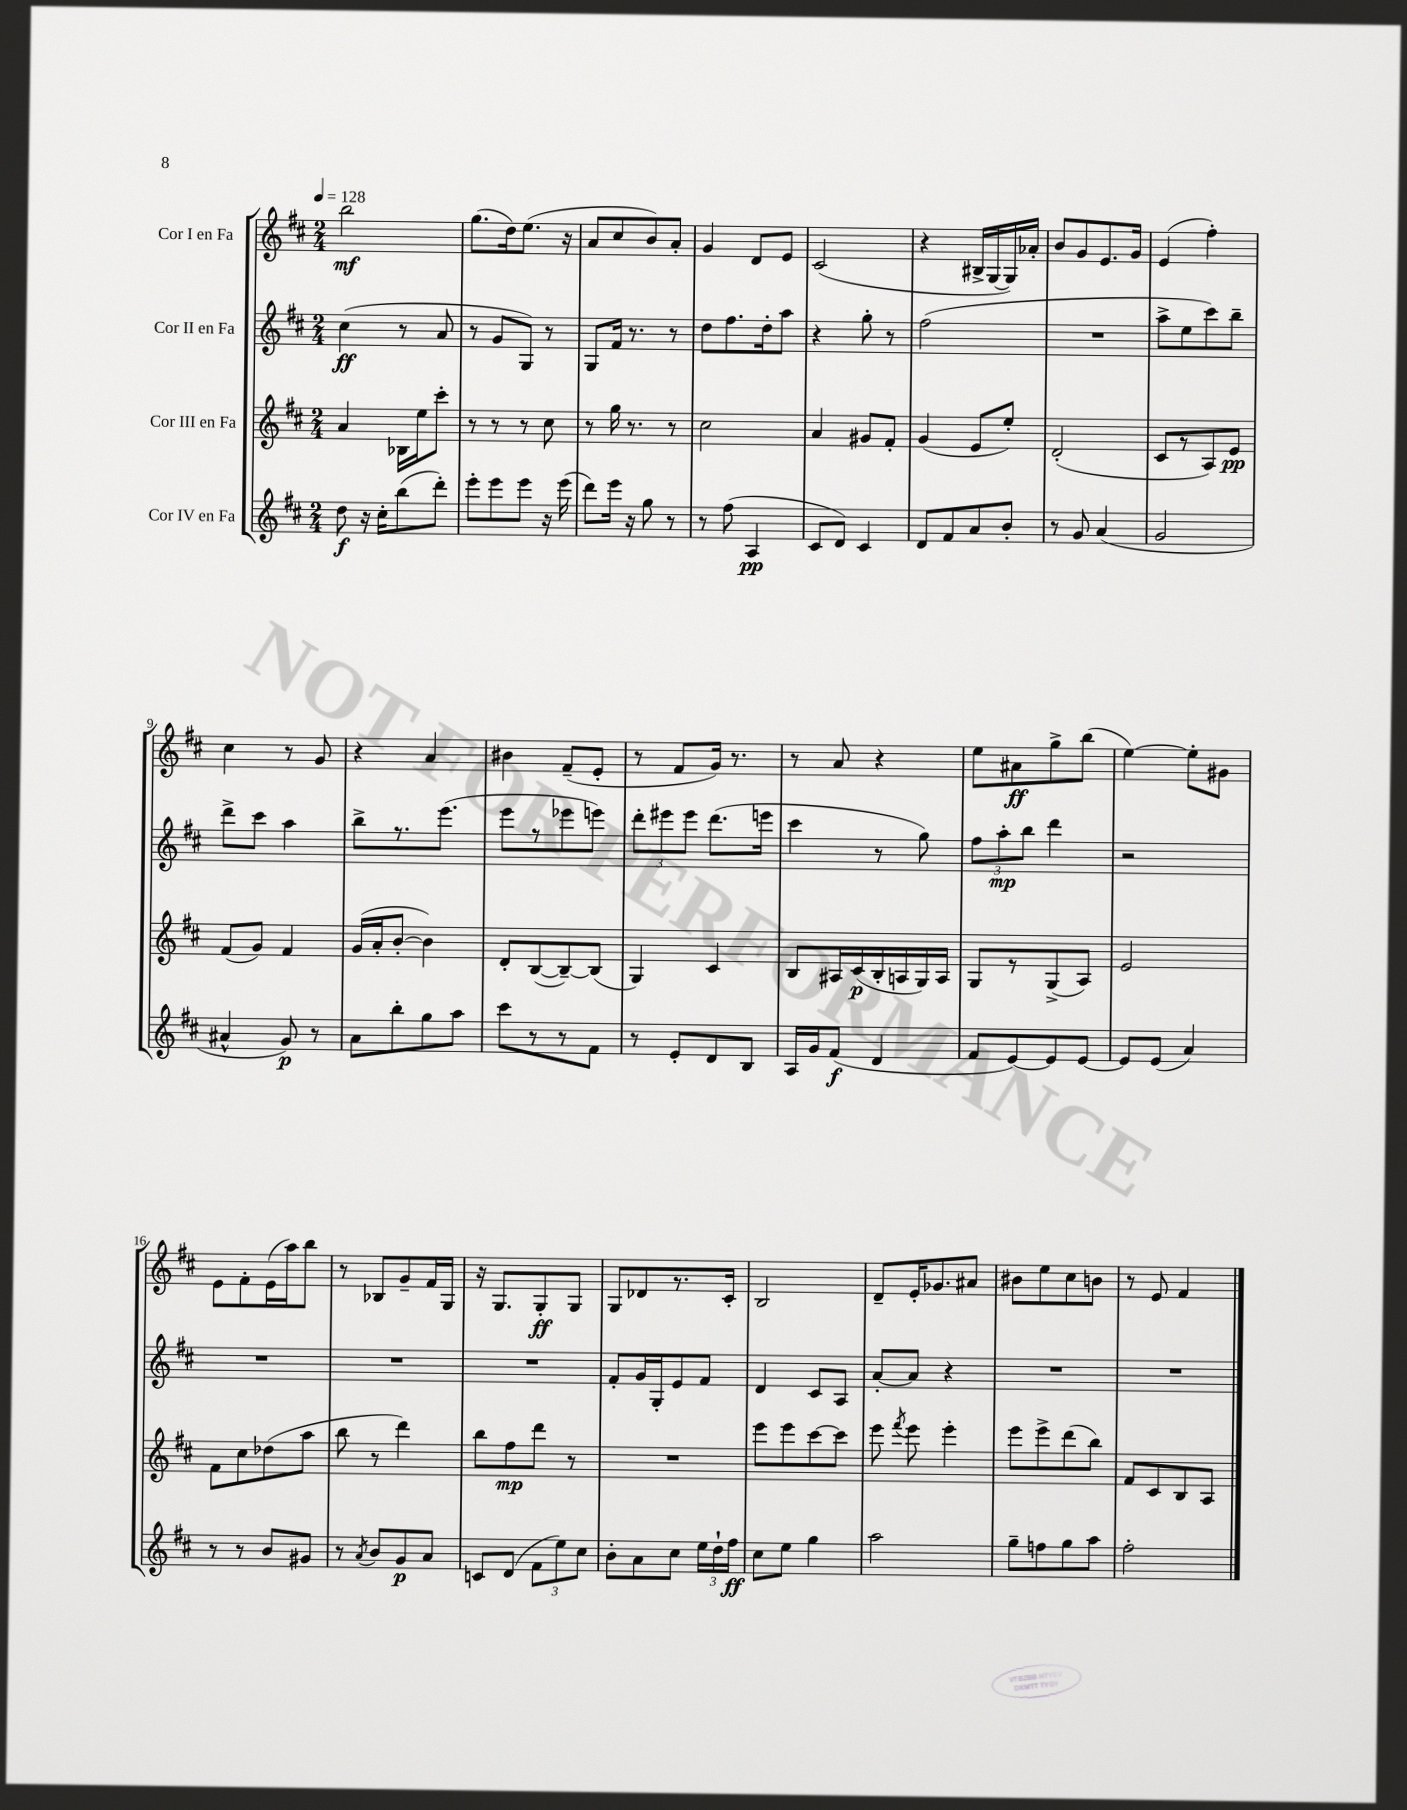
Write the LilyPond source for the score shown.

<<
\new StaffGroup <<
\new Staff = "s0" \with { instrumentName = "Cor I en Fa" } {
    \clef treble \key d \major \numericTimeSignature \time 2/4 \tempo 4 = 128
    \autoBeamOff b''2\mf |
    g''8.[( d''16) e''8.]( r16 |
    a'8[ cis''8 b'8) a'8]-. |
    g'4 d'8[ e'8] |
    cis'2( |
    r4 bis16[-> g16~ g16) aes'16]-. |
    b'8[ g'8 e'8. g'16] |
    e'4( fis''4-.) |
    cis''4 r8 g'8 |
    r4 a'4 |
    bis'4 fis'8[--( e'8]-. |
    r8 fis'8[ g'16]) r8. |
    r8 a'8 r4 |
    e''8[ ais'8\ff g''8-> b''8]( |
    e''4~) e''8[-. gis'8] |
    e'8[ fis'8-. e'16( a''16) b''8] |
    r8 bes8[ g'8-- fis'16 g16] |
    r16 g8.[ g8-.\ff g8] |
    g8[ des'8 r8. cis'16]-. |
    b2 |
    d'8[-- e'16-. ges'8. ais'8] |
    bis'8[ e''8 cis''8 b'8] |
    r8 e'8 fis'4 \bar "|." |
}
\new Staff = "s1" \with { instrumentName = "Cor II en Fa" } {
    \clef treble \key d \major \numericTimeSignature \time 2/4
    \autoBeamOff cis''4\ff( r8 a'8 |
    r8 g'8[ g8]) r8 |
    g8[ fis'16] r8. r8 |
    d''8[ fis''8. d''16-. a''8] |
    r4 g''8-. r8 |
    fis''2( |
    R2 |
    a''8[-> e''8 cis'''8) b''8]-- |
    d'''8[-> cis'''8] a''4 |
    b''8[-> r8. e'''8.]( |
    e'''8[ r8 ees'''8 e'''8]) |
    \tuplet 3/2 { d'''8[-. eis'''8 eis'''8] } d'''8.[( e'''16] |
    cis'''4 r8 g''8) |
    \tuplet 3/2 { fis''8[ a''8-.\mp b''8] } d'''4 |
    r2 |
    R2 |
    R2 |
    R2 |
    fis'8[-. g'16 g16-. e'8 fis'8] |
    d'4 cis'8[ a8] |
    a'8[~-. a'8] r4 |
    R2 |
    R2 \bar "|." |
}
\new Staff = "s2" \with { instrumentName = "Cor III en Fa" } {
    \clef treble \key d \major \numericTimeSignature \time 2/4
    \autoBeamOff a'4 bes16[ e''16 cis'''8]-. |
    r8 r8 r8 cis''8 |
    r8 g''16 r8. r8 |
    cis''2 |
    a'4 gis'8[ fis'8]-. |
    g'4( e'8[ e''8]-.) |
    d'2-.( |
    cis'8[ r8 a8) e'8]\pp |
    fis'8[( g'8]) fis'4 |
    g'16[( a'16-. b'8]~-. b'4) |
    d'8[-. b8~( b8~--) b8]( |
    g4) cis'4 |
    b8[ ais16 cis'16\p( b16-. a16 g16) a16] |
    g8[ r8 g8->( a8]) |
    e'2 |
    fis'8[ cis''8 des''8( a''8] |
    b''8 r8 d'''4) |
    b''8[ fis''8\mp d'''8] r8 |
    R2 |
    e'''8[ e'''8 cis'''8~ cis'''8] |
    e'''8 \acciaccatura { fis'''8 } e'''8 e'''4-. |
    e'''8[ e'''8-> d'''8( b''8]) |
    fis'8[ cis'8 b8 a8] \bar "|." |
}
\new Staff = "s3" \with { instrumentName = "Cor IV en Fa" } {
    \clef treble \key d \major \numericTimeSignature \time 2/4
    \autoBeamOff d''8\f r16 cis''16[-. b''8( d'''8]-.) |
    e'''8[-. e'''8 e'''8] r16 e'''16( |
    d'''8[) e'''16] r16 g''8 r8 |
    r8 fis''8( a4\pp |
    cis'8[ d'8]) cis'4 |
    d'8[ fis'8 a'8 b'8]-. |
    r8 g'8 a'4( |
    g'2 |
    ais'4-^ g'8\p) r8 |
    a'8[ b''8-. g''8 a''8] |
    cis'''8[ r8 r8 fis'8] |
    r8 e'8[-. d'8 b8] |
    a16[ g'16 fis'8]\f( d'4 |
    fis'8[ e'8~) e'8 e'8]~ |
    e'8[ e'8]( a'4) |
    r8 r8 b'8[ gis'8] |
    r8 \acciaccatura { a'8 } b'8[ g'8\p a'8] |
    c'8[ d'8]( \tuplet 3/2 { fis'8[ e''8) cis''8] } |
    b'8[-. a'8 cis''8] \tuplet 3/2 { e''16[ d''16-! fis''16]\ff } |
    cis''8[ e''8] g''4 |
    a''2 |
    g''8[-- f''8 g''8 a''8] |
    fis''2-. \bar "|." |
}
>>
>>
